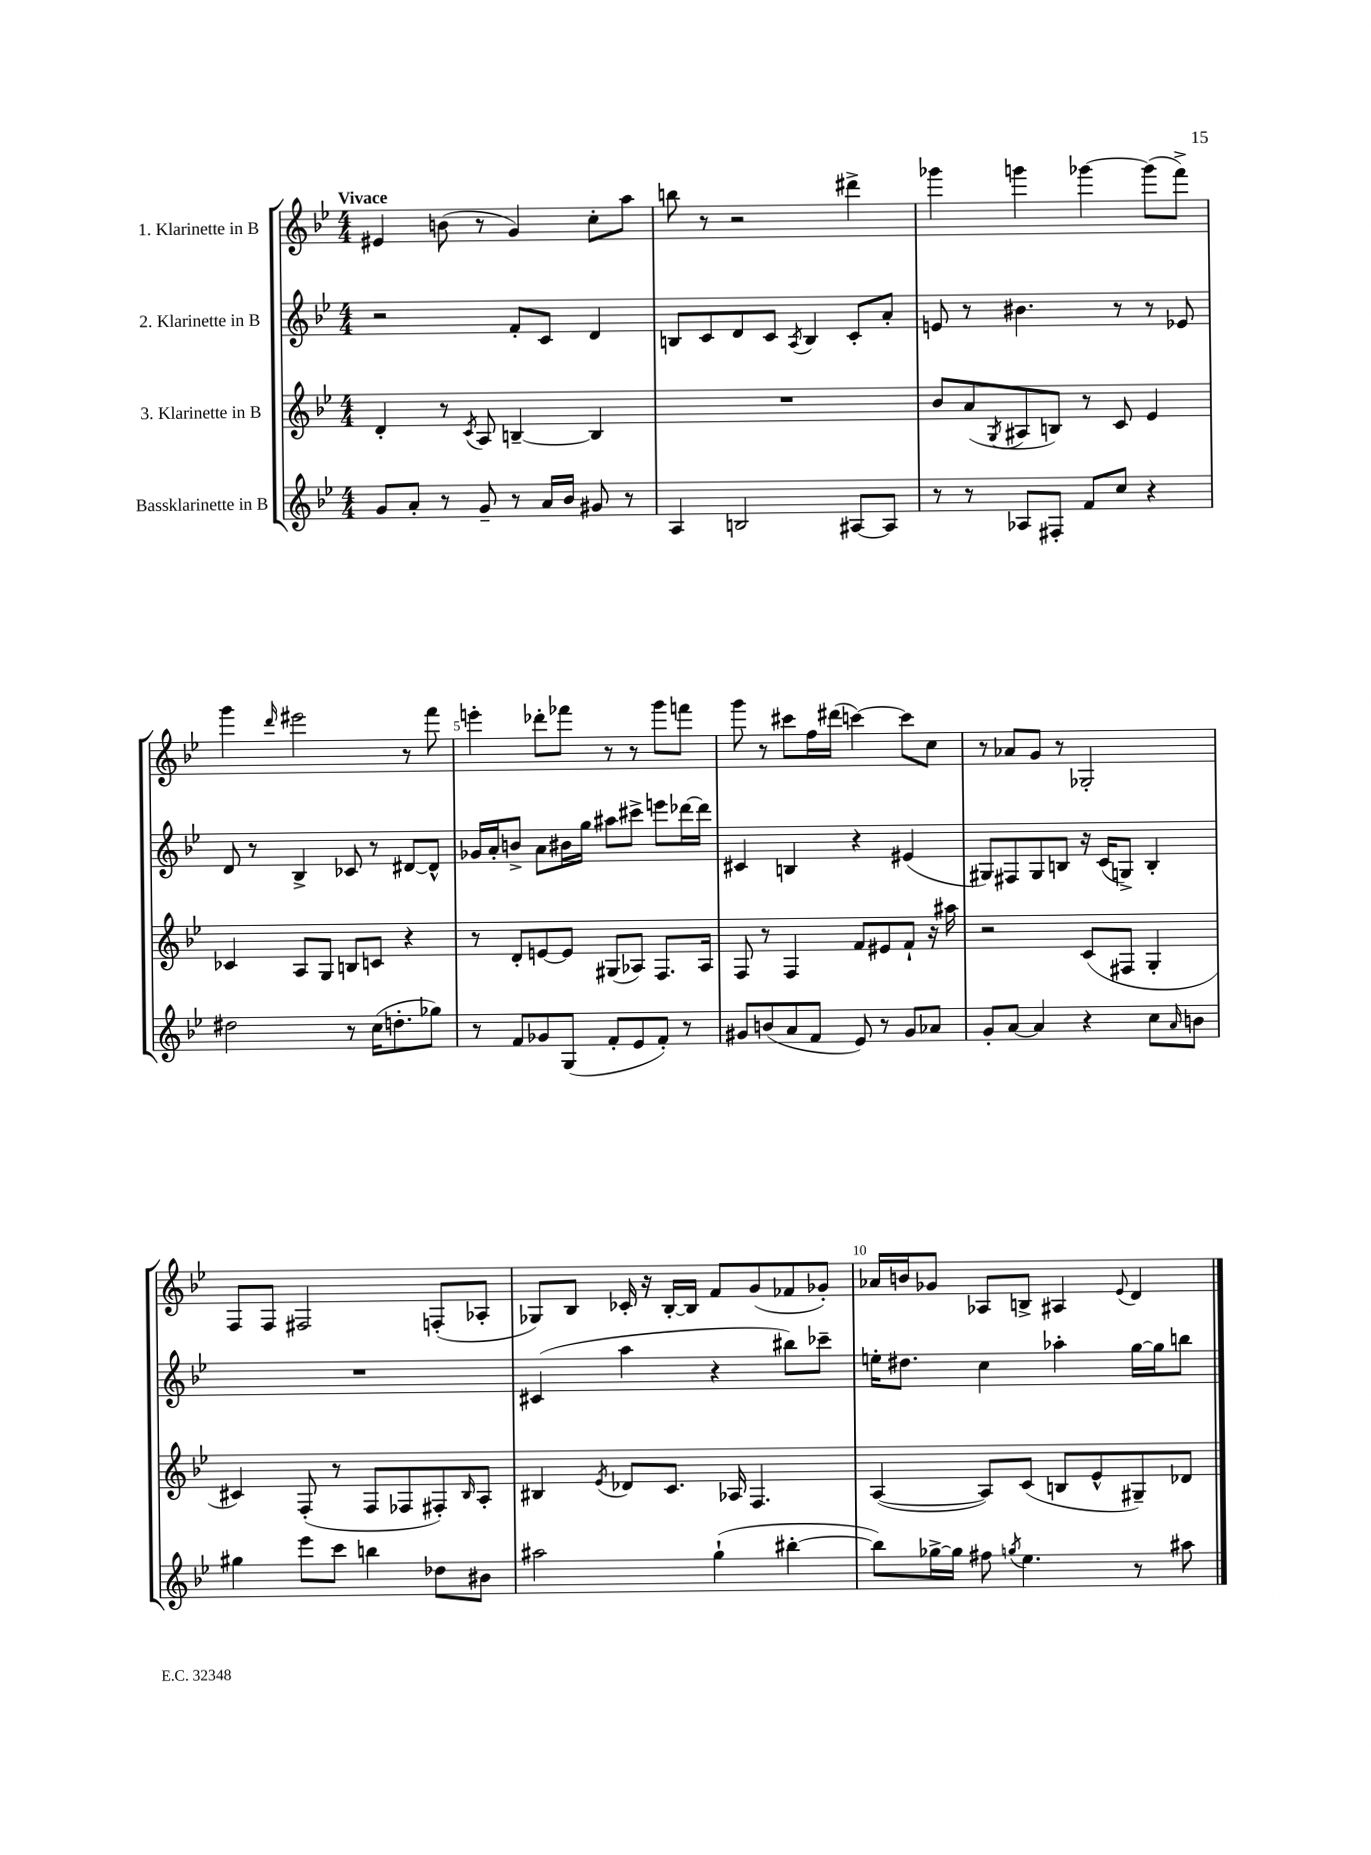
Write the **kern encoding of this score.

**kern	**kern	**kern	**kern
*staff4	*staff3	*staff2	*staff1
*clefG2	*clefG2	*clefG2	*clefG2
*k[b-e-]	*k[b-e-]	*k[b-e-]	*k[b-e-]
*M4/4	*M4/4	*M4/4	*M4/4
8g/L	4d'/	2r	4e#/
8a'/J	.	.	.
8r	8r	.	(8b\
.	8qc/	.	.
8g~/	8A/	.	8r
8r	[4B~/	8f'/L	4g/)
16a/LL	.	8c/J	.
16b-/JJ	.	.	.
8g#/	4B/]	4d/	8cc'\L
8r	.	.	8aa\J
=	=	=	=
4A/	1r	8B/L	8bb\
.	.	8c/	8r
2B/	.	8d/	2r
.	.	8c/J	.
.	.	8qA/	.
.	.	4B/	.
[8A#/L	.	8c'/L	4ddd#^\
8A#/]J	.	8a'/J	.
=	=	=	=
8r	8b-/L	8e/	4ggg-\
8r	(8a/	8r	.
.	8qG/	.	.
8A-/L	8A#/	4.b#\	4ggg\
8F#'/J	8B/J)	.	.
8f/L	8r	.	[4ggg-\
8cc/J	8c/	8r	.
4r	4e-/	8r	(8ggg-\]L
.	.	8e-/	8fff^\J)
=	=	=	=
2dd#\	4c-/	8d/	4ggg\
.	.	8r	.
.	.	.	16qqddd/
.	8A/L	4B-^/	2eee#\
.	8G/J	.	.
8r	8B/L	8c-/	.
(16cc\LK	8c/J	8r	.
8.dd'\	.	.	.
.	4r	[8d#/L	8r
8gg-\J)	.	8d#^^/]J	8fff\
=	=	=	=
8r	8r	16g-/LL	4eee'\
.	.	16a'/J	.
8f/L	8d'/L	8b^/J	.
8g-/	[8e/	8a\L	8ddd-'\L
(8G/J	8e/]J	16b#\L	8fff-\J
.	.	16gg\JJ	.
8f'/L	(8G#/L	8aa#\L	8r
8e-/	8A-/J)	8ccc#^\J	8r
8f'/J)	8.F/L	8eee\L	8ggg\L
8r	.	[16ddd-\L	8fff\J
.	16A-/Jk	16ddd-\]JJ	.
=	=	=	=
8g#/L	8F/	4c#/	8ggg\
(8b/	8r	.	8r
8a/	4F/	4B/	8ccc#\L
8f/J	.	.	16ff\L
.	.	.	(16ddd#\JJ
8e-/)	8f/L	4r	[4ccc\)
8r	8e#/	.	.
8g#/L	8f`/J	(4e#/	8ccc\]L
8a-/J	16r	.	8cc\J
.	16aa#\	.	.
=	=	=	=
8g'/L	2r	8G#/L)	8r
[8a/J	.	8F#/	8a-/L
4a/]	.	8G#/	8g/J
.	.	8B/J	8r
4r	(8c/L	16r	2G-'/
.	.	(16c/LK	.
.	8F#/J	8G^/J)	.
8cc\L	4G'/	4B'/	.
16qqa/	.	.	.
8b\J	.	.	.
=	=	=	=
4gg#\	4c#/)	1r	8F/L
.	.	.	8F/J
8eee-\L	(8F'/	.	2F#/
8ccc\J	8r	.	.
4bb\	8F/L	.	.
.	8F-/	.	.
8dd-\L	8F#'/)	.	(8F'/L
.	16qqB-/	.	.
8b#\J	8A'/J	.	8A-'/J
=	=	=	=
2aa#\	4B#/	(4c#/	8G-/L)
.	.	.	8B-/J
.	8qe-/	.	.
.	8d-/L	4aa\	16c-'/
.	.	.	16r
.	8.c/J	.	[16B-'/LL
.	.	.	16B-/]JJ
(4gg`\	.	4r	8f/L
.	16A-/	.	.
.	4.F/	.	(8g/
[4bb#'\	.	8bb#\L)	8f-/
.	.	8ccc-~\J	8g-'/J)
=	=	=	=
8bb#\]L)	([4A/	16ee'\LK	16a-/LL
.	.	8.dd#\J	16b/J
[16gg-^\L	.	.	8g-/J
16gg-\]JJ	.	.	.
8ff#\	8A/]L)	4cc\	8A-/L
8qgg/	.	.	.
4.ee-\	(8c/J	.	8B^/J
.	8B/L	4aa-'\	4A#/
.	8e-^^/	.	.
.	.	.	8qqe-/
8r	8G#~/)	[16gg\LL	4d/
.	.	16gg\]J	.
8aa#\	8d-/J	8bb\J	.
==	==	==	==
*-	*-	*-	*-
